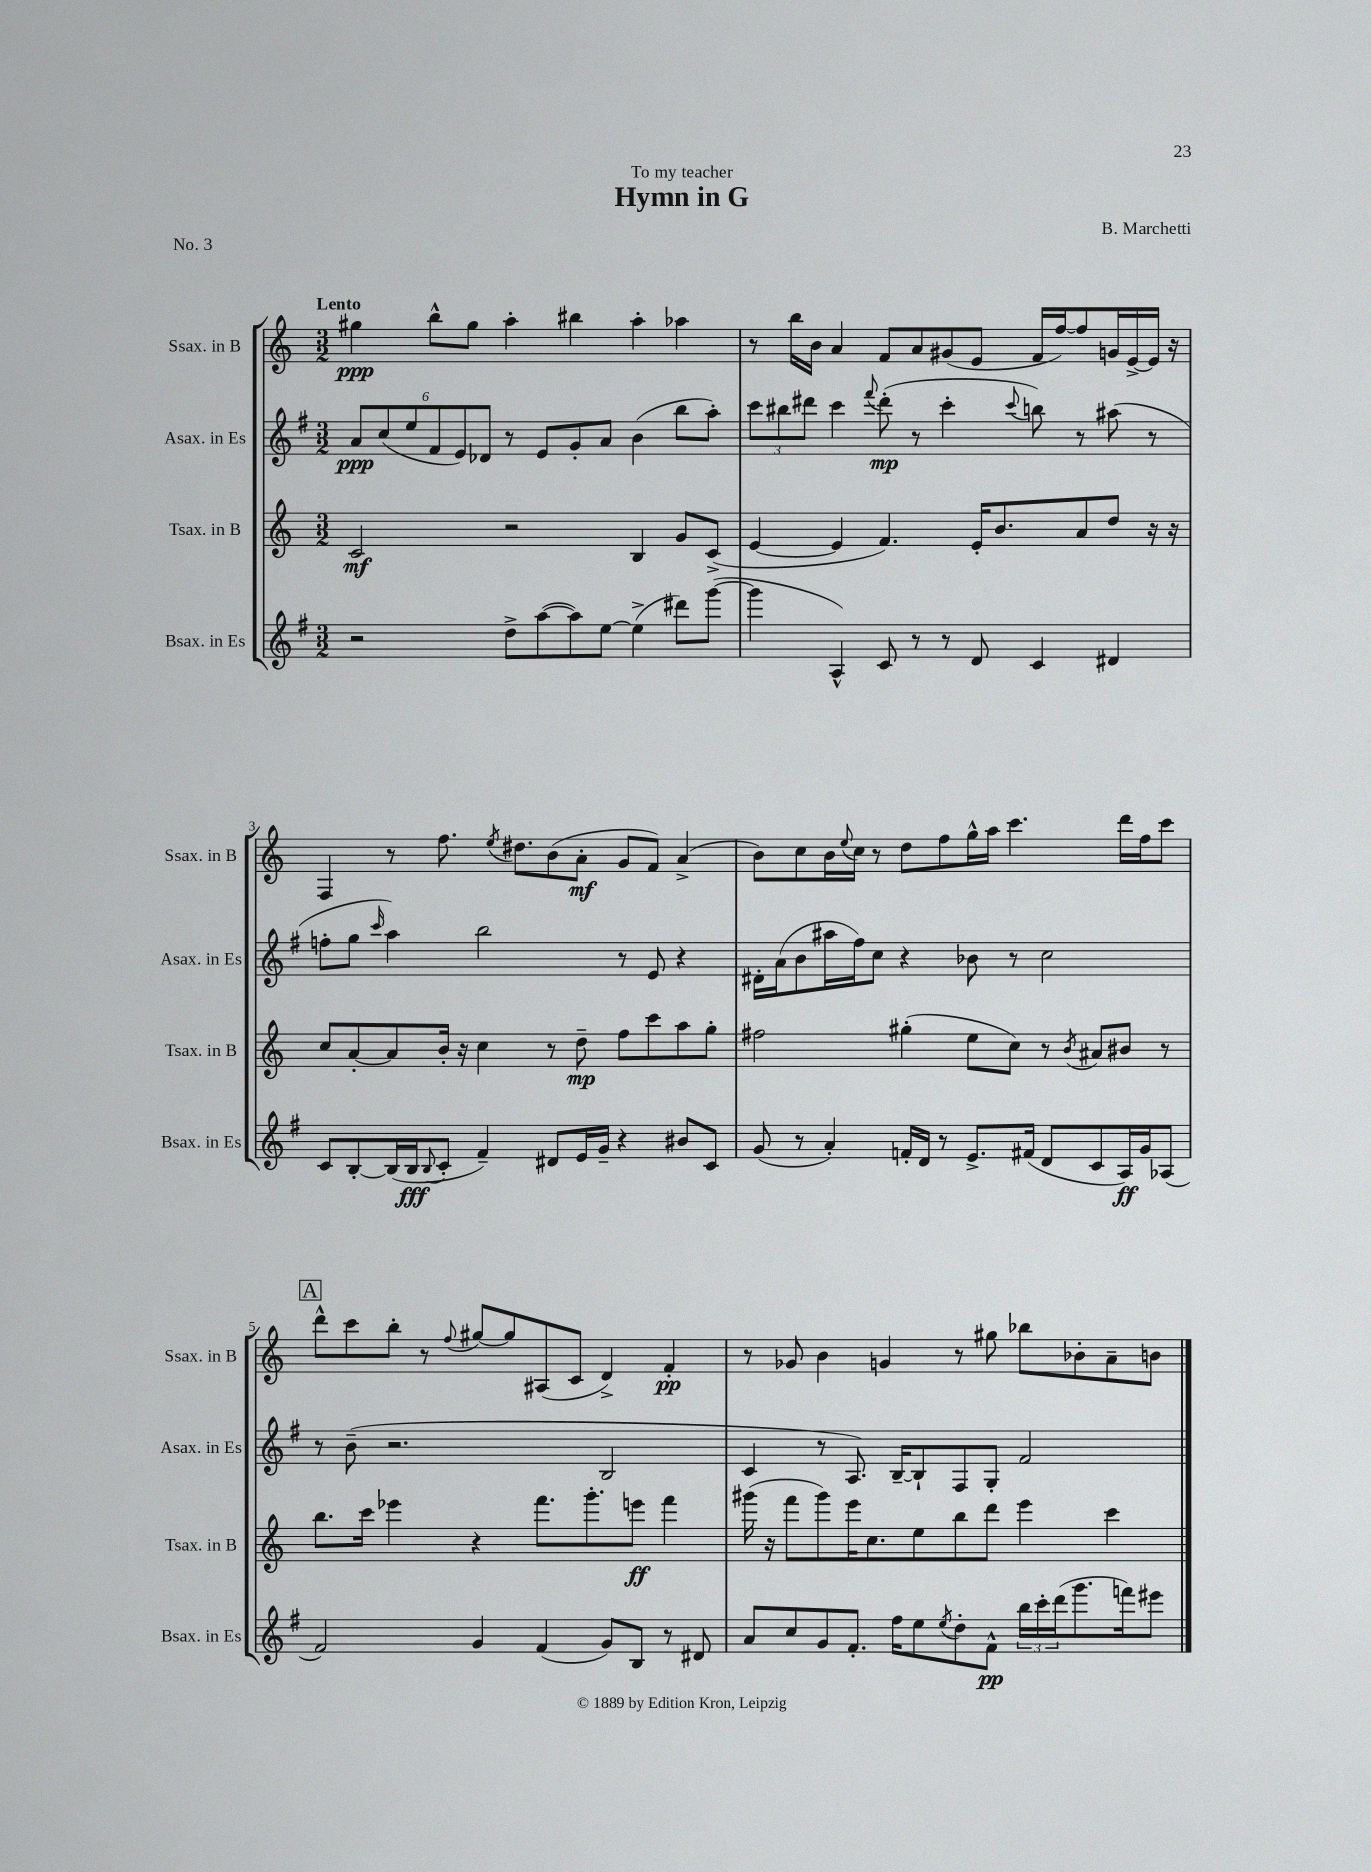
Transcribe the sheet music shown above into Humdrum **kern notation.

**kern	**dynam	**kern	**dynam	**kern	**dynam	**kern	**dynam
*part4	*part4	*part3	*part3	*part2	*part2	*part1	*part1
*staff4	*staff4	*staff3	*staff3	*staff2	*staff2	*staff1	*staff1
*I"Bsax. in Es	*	*I"Tsax. in B	*	*I"Asax. in Es	*	*I"Ssax. in B	*
*I'Bsax. in Es	*	*I'Tsax. in B	*	*I'Asax. in Es	*	*I'Ssax. in B	*
*clefG2	*	*clefG2	*	*clefG2	*	*clefG2	*
*k[f#]	*	*k[]	*	*k[f#]	*	*k[]	*
*M3/2	*	*M3/2	*	*M3/2	*	*M3/2	*
=1	=1	=1	=1	=1	=1	=1	=1
!	!	!	!	!	!	!LO:TX:a:B:t=Lento	!
2r	.	2c/	mf	12a/L	ppp	4gg#X\	ppp
.	.	.	.	(12cc/	.	.	.
.	.	.	.	12ee/	.	.	.
.	.	.	.	12f#/	.	8bb^^\L	.
.	.	.	.	12e/)	.	.	.
.	.	.	.	.	.	8gg#\J	.
.	.	.	.	12d-X/J	.	.	.
8dd^\L	.	2r	.	8r	.	4aa'\	.
([8aa\	.	.	.	8e/L	.	.	.
8aa\])	.	.	.	8g'/	.	4bb#X\	.
[8ee\J	.	.	.	8a/J	.	.	.
(4ee^\]	.	4B/	.	(4b\	.	4aa'\	.
8ddd#X\L)	.	8g/L	.	8bb\L	.	4aa-X\	.
([8ggg\J	.	(8c^/J	.	8aa'\J)	.	.	.
=2	=2	=2	=2	=2	=2	=2	=2
4ggg\]	.	[4e/	.	12ccc\L	.	8r	.
.	.	.	.	12bb#X\	.	.	.
.	.	.	.	.	.	16bb\LL	.
.	.	.	.	12ddd#X\J	.	.	.
.	.	.	.	.	.	16b\JJ	.
4A^^/)	.	4e/]	.	4ccc\	.	4a/	.
.	.	.	.	8qqfff#/	.	.	.
8c/	.	4.f/)	.	(8ddd#'\	mp	8f/L	.
8r	.	.	.	8r	.	8a/	.
8r	.	.	.	4ccc'\	.	(8g#X/	.
8d/	.	16e'/KL	.	.	.	8e/J	.
.	.	8.b/	.	.	.	.	.
.	.	.	.	8qqccc/	.	.	.
4c/	.	.	.	8bbn\)	.	16f/LL	.
.	.	.	.	.	.	[16ff/J)	.
.	.	8a/	.	8r	.	8ff/]	.
4d#X/	.	8dd/J	.	(8aa#X\	.	16gn/L	.
.	.	.	.	.	.	[16e^/	.
.	.	16r	.	8r	.	16e/JJ]	.
.	.	16r	.	.	.	16r	.
!!LO:LB:g=z
=3	=3	=3	=3	=3	=3	=3	=3
8c/L	.	8cc/L	.	8ffn'\L	.	4F/	.
[8B'/	.	[8a'/	.	8gg\J	.	.	.
.	.	.	.	16qqccc/	.	.	.
(16B/L]	.	8a/]	.	4aa\)	.	8r	.
16B/J	fff	.	.	.	.	.	.
8qqB/	.	.	.	.	.	.	.
8c'/J	.	16b'/Jk	.	.	.	8.ff\	.
.	.	16r	.	.	.	.	.
4f#~/)	.	4cc\	.	2bb\	.	.	.
.	.	.	.	.	.	8qee/	.
.	.	.	.	.	.	8.dd#X\L	.
8d#X/L	.	8r	.	.	.	(8b\	.
16e/L	.	8dd~\	mp	.	.	8a'\J	mf
16g~/JJ	.	.	.	.	.	.	.
4r	.	8ff\L	.	8r	.	8g/L	.
.	.	8ccc\	.	8e/	.	8f/J)	.
8b#X/L	.	8aa\	.	4r	.	(4a^/	.
8c/J	.	8gg'\J	.	.	.	.	.
=4	=4	=4	=4	=4	=4	=4	=4
(8g/	.	2ff#X\	.	16d#X'\LL	.	8b\L)	.
.	.	.	.	(16a\J	.	.	.
8r	.	.	.	8b\	.	8cc\	.
4a'/)	.	.	.	16aa#X\L	.	16b\L	.
.	.	.	.	.	.	8qqee/	.
.	.	.	.	16ff#\J)	.	16cc\JJ	.
.	.	.	.	8cc\J	.	8r	.
16fn'/LL	.	(4gg#X'\	.	4r	.	8dd\L	.
16d/JJ	.	.	.	.	.	.	.
8r	.	.	.	.	.	8ff\	.
8.e^/L	.	8ee\L	.	8b-X\	.	16gg^^\L	.
.	.	.	.	.	.	16aa\JJ	.
.	.	8cc\J)	.	8r	.	4.ccc\	.
(16f#X/Jk	.	.	.	.	.	.	.
8d/L	.	8r	.	2cc\	.	.	.
.	.	8qb/	.	.	.	.	.
8c/	.	8a#X/L	.	.	.	.	.
16A/L)	ff	8b#X/J	.	.	.	16ddd\LL	.
16g/J	.	.	.	.	.	16ff\J	.
(8A-X/J	.	8r	.	.	.	8ccc\J	.
!!LO:LB:g=z
!!LO:REH:place=s1:t=A
=5	=5	=5	=5	=5	=5	=5	=5
2f#/)	.	8.bb\L	.	8r	.	8ddd^^\L	.
.	.	.	.	(8b~\	.	8ccc\	.
.	.	16ccc\Jk	.	.	.	.	.
.	.	4eee-X\	.	2.r	.	8bb'\J	.
.	.	.	.	.	.	8r	.
.	.	.	.	.	.	8qqff/	.
4g/	.	4r	.	.	.	[8gg#X/L	.
.	.	.	.	.	.	8gg#/]	.
(4f#/	.	8.fff\L	.	.	.	(8A#X/	.
.	.	.	.	.	.	8c/J	.
.	.	8.ggg'\	.	.	.	.	.
8g/L)	.	.	.	2B/	.	4d^/)	.
8B/J	.	8eeen\J	ff	.	.	.	.
8r	.	4fff\	.	.	.	4f'/	pp
8d#X/	.	.	.	.	.	.	.
=6	=6	=6	=6	=6	=6	=6	=6
8a/L	.	(16ggg#X\	.	4c/	.	8r	.
.	.	16r	.	.	.	.	.
8cc/	.	8fff\L	.	.	.	8g-X/	.
8g/	.	8ggg#\)	.	8r	.	4b\	.
8.f#'/J	.	16eee\K	.	8.A/)	.	.	.
.	.	8.cc\	.	.	.	.	.
.	.	.	.	.	.	4gn/	.
16ff#\KL	.	.	.	[16B~/KL	.	.	.
8ee\	.	8ee\	.	8B`/]	.	.	.
8qee/	.	.	.	.	.	.	.
8dd'\	.	8bb\	.	8F#/	.	8r	.
8f#^^\J	pp	8ddd\J	.	8G'/J	.	8gg#X\	.
24bb\LL	.	4eee\	.	2f#/	.	8bb-X\L	.
24ccc'\	.	.	.	.	.	.	.
(24ddd\J	.	.	.	.	.	.	.
8.ggg\	.	.	.	.	.	8b-X'\	.
.	.	4ccc\	.	.	.	8a~\	.
16fffn\k)	.	.	.	.	.	.	.
8eee#X\J	.	.	.	.	.	8bn\J	.
==	==	==	==	==	==	==	==
*-	*-	*-	*-	*-	*-	*-	*-
